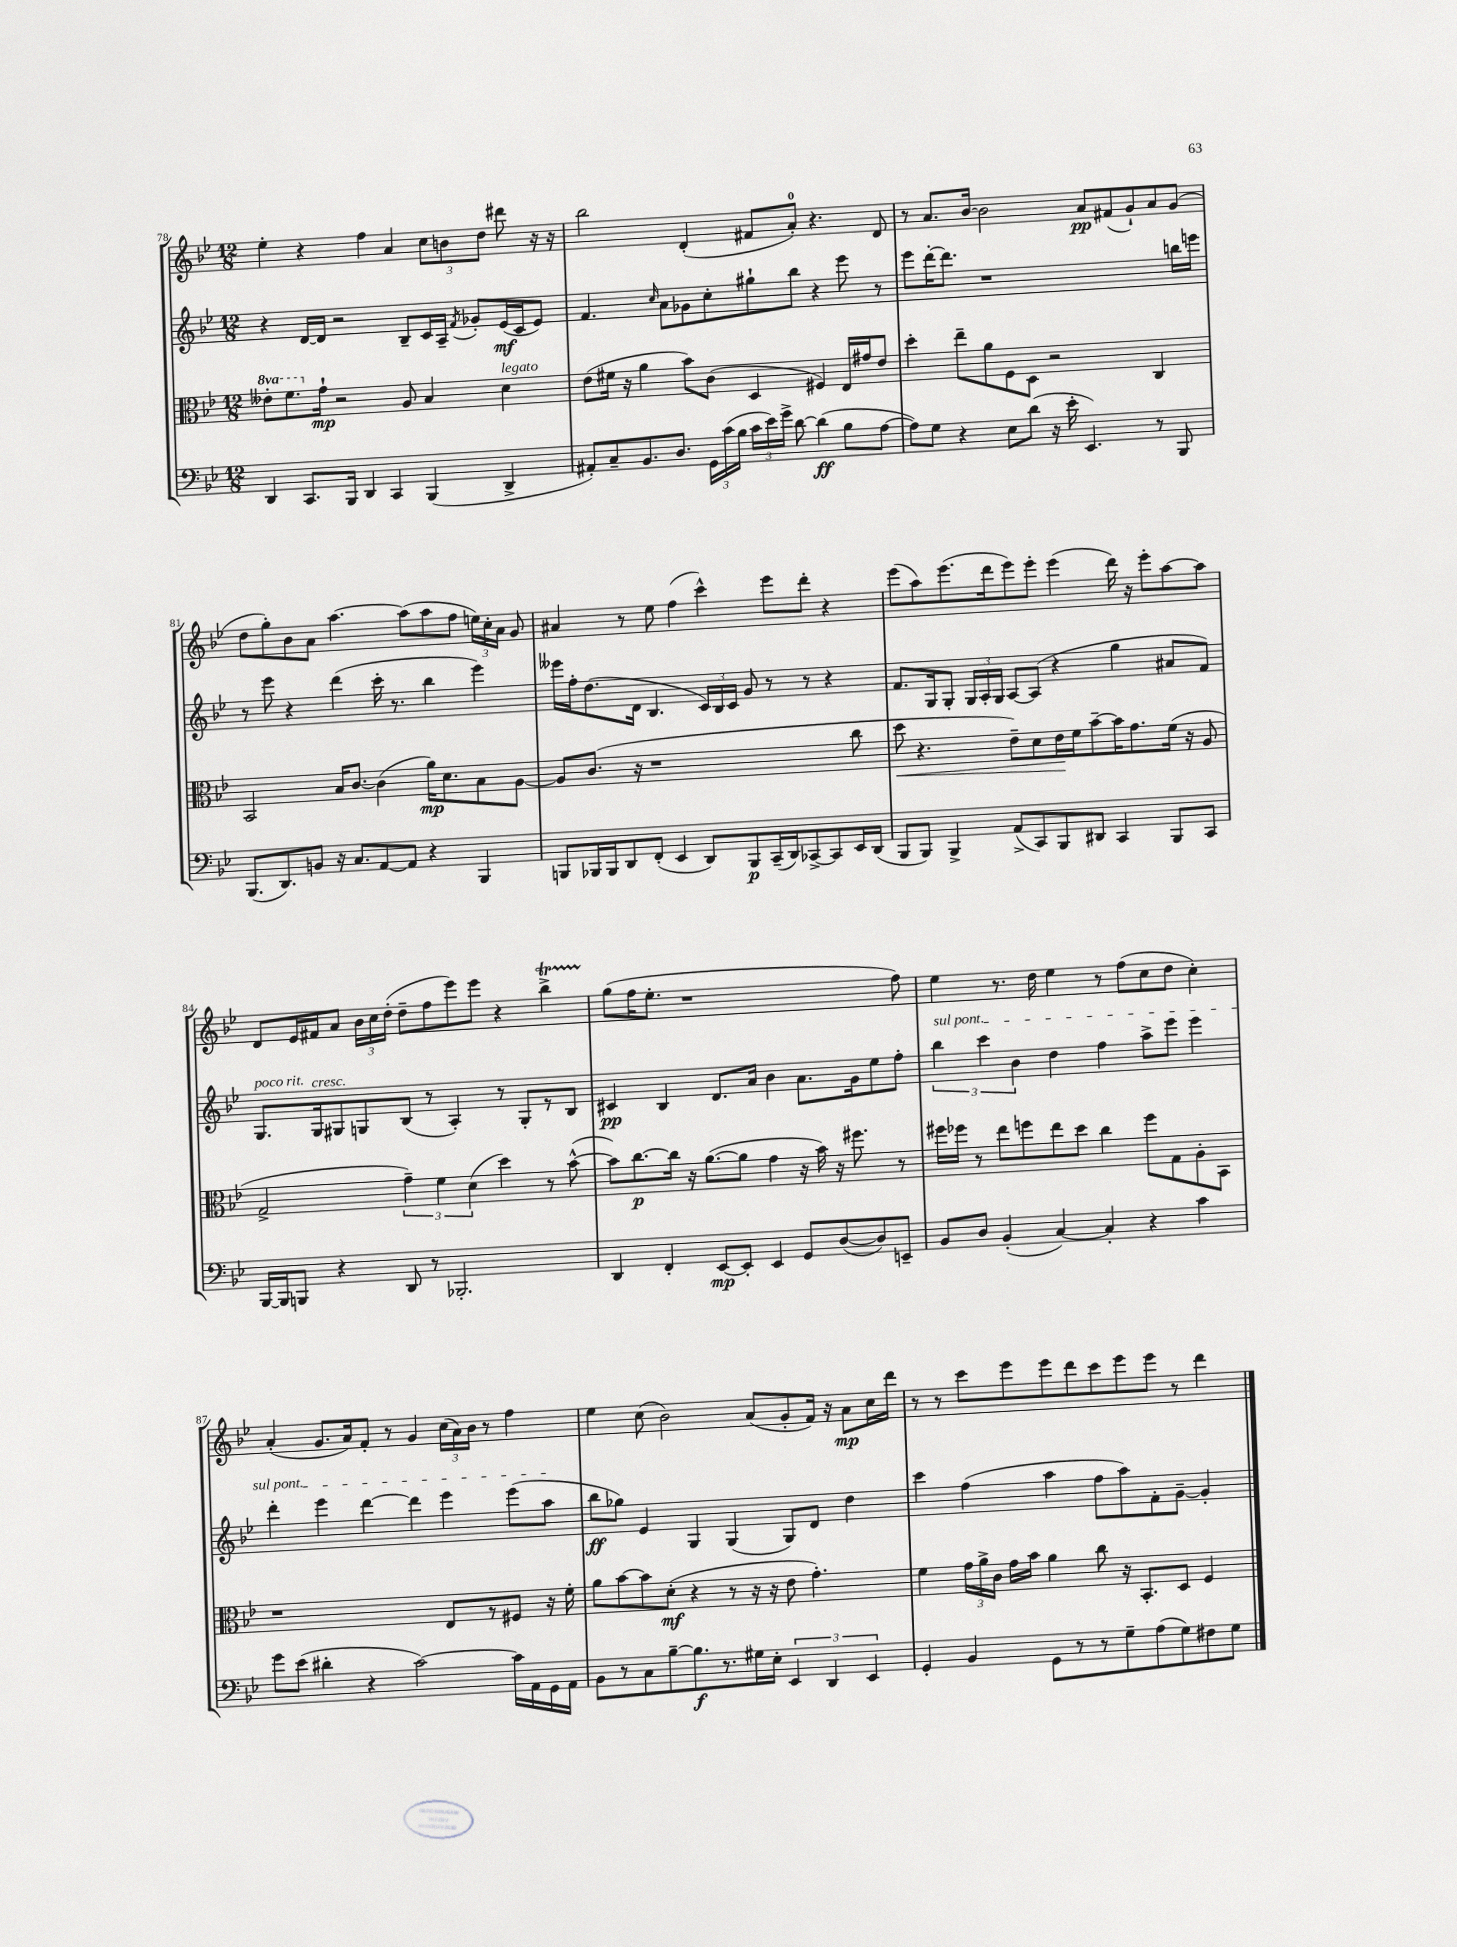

**kern	**dynam	**kern	**dynam	**kern	**dynam	**kern	**dynam
*part4	*part4	*part3	*part3	*part2	*part2	*part1	*part1
*staff4	*staff4	*staff3	*staff3	*staff2	*staff2	*staff1	*staff1
*clefF4	*	*clefC3	*	*clefG2	*	*clefG2	*
*k[b-e-]	*	*k[b-e-]	*	*k[b-e-]	*	*k[b-e-]	*
*M12/8	*	*M12/8	*	*M12/8	*	*M12/8	*
*	*	*8va	*	*	*	*	*
=78	=78	=78	=78	=78	=78	=78	=78
4DD/	.	8ee--X'\L	.	4r	.	4ee-'\	.
.	.	8.ff\	.	.	.	.	.
8.CC/L	.	.	.	[16d/LL	.	4r	.
*	*	*X8va	*	*	*	*	*
.	.	16g`\Jk	mp	16d/JJ]	.	.	.
.	.	2r	.	2r	.	.	.
16BBB-/Jk	.	.	.	.	.	.	.
4DD/	.	.	.	.	.	4ff\	.
4CC/	.	.	.	.	.	4a/	.
.	.	8A/	.	8B-~/L	.	.	.
(4BBB-/	.	4B-/	.	16c/L	.	12cc\L	.
.	.	.	.	16A~/JJ	.	.	.
.	.	.	.	.	.	12bn\	.
.	.	.	.	8qf/	.	.	.
.	.	.	.	8g-X'/L	.	.	.
.	.	.	.	.	.	12dd\J	.
!	!	!LO:TX:a:i:t=legato	!	!	!	!	!
4DD^/	.	4d\	.	(16e-/L	mf	8ddd#X\	.
.	.	.	.	16c/J	.	.	.
.	.	.	.	8e-/J)	.	16r	.
.	.	.	.	.	.	16r	.
=79	=79	=79	=79	=79	=79	=79	=79
8AA#X'/L)	.	(8e-\L	.	4.f/	.	2bb-\	.
8C~/	.	16f#X\Jk	.	.	.	.	.
.	.	16r	.	.	.	.	.
8.BB-/	.	4a\	.	.	.	.	.
.	.	.	.	16qqcc/	.	.	.
.	.	.	.	8a\L	.	.	.
8.D/J	.	.	.	.	.	.	.
.	.	8b-\L)	.	8g-X\	.	(4d'/	.
24GG\LL	.	(8c\J	.	8cc'\	.	.	.
(24c\	.	.	.	.	.	.	.
24B-\JJ	.	.	.	.	.	.	.
24c\LL	.	4D/	.	8gg#X`\	.	8f#X/L	.
24e-\)	.	.	.	.	.	.	.
24g^\JJ	.	.	.	.	.	.	.
[8d\	.	.	.	8bb-\J	.	8a'/J)	.
(4d\]	ff	4F#X/)	.	4r	.	4.r	.
8B-\L	.	16E-/LL	.	8eee-\	.	.	.
.	.	16g#X/J	.	.	.	.	.
[8A\J	.	8e-/J	.	8r	.	8d/	.
=80	=80	=80	=80	=80	=80	=80	=80
8A\L])	.	4dd'\	.	8eee-\L	.	8r	.
8G\J	.	.	.	[16ddd'\K	.	8.a/L	.
.	.	.	.	8.ddd\J]	.	.	.
4r	.	8ee-~\L	.	.	.	.	.
.	.	.	.	.	.	[16b-/Jk	.
.	.	8a\	.	1r	.	2b-\]	.
8E-\L	.	8F\	.	.	.	.	.
(8d\J	.	8D\J	.	.	.	.	.
16r	.	2r	.	.	.	.	.
16e-'\	.	.	.	.	.	.	.
4.EE-/)	.	.	.	.	.	8a/L	pp
.	.	.	.	.	.	(8f#X/	.
.	.	.	.	.	.	8g`/)	.
8r	.	4C/	.	.	.	8a/	.
8BBB-/	.	.	.	16bbn\LL	.	(8g/J	.
.	.	.	.	16eeen\JJ	.	.	.
!!LO:LB:g=z
=81	=81	=81	=81	=81	=81	=81	=81
(8.BBB-/L	.	2BB-/	.	8r	.	8dd\L	.
.	.	.	.	8eee-\	.	8gg'\)	.
8.DD/)	.	.	.	.	.	.	.
.	.	.	.	4r	.	8b-\	.
8BBn/J	.	.	.	.	.	8a\J	.
16r	.	16B-/KL	.	(4ddd\	.	[4.aa\	.
8.C/L	.	[8.c/J	.	.	.	.	.
[8AA/	.	(4c\]	.	16ccc'\	.	.	.
.	.	.	.	8.r	.	.	.
8AA/J]	.	.	.	.	.	(8aa\L]	.
4r	.	16a\KL)	mp	4bb-\	.	8aa\	.
.	.	8.d\	.	.	.	.	.
.	.	.	.	.	.	8ff\J	.
4BBB-/	.	8B-\	.	4eee-\)	.	24een\LL)	.
.	.	.	.	.	.	24cc'\	.
.	.	.	.	.	.	24a\JJ	.
.	.	[8A\J	.	.	.	8g/	.
=82	=82	=82	=82	=82	=82	=82	=82
8BBBn/L	.	8A/L]	.	16eee--X\LL	.	4a#X/	.
.	.	.	.	16ff'\J	.	.	.
16BBB-X/L	.	(8.c/J	.	(8.dd\	.	.	.
16BBB-/J	.	.	.	.	.	.	.
8DD/	.	.	.	.	.	8r	.
.	.	16r	.	16d\Jk	.	.	.
(8FF'/J	.	1r	.	4.B-/	.	8ee-\	.
4EE-/	.	.	.	.	.	(4ff\	.
8DD/L)	.	.	.	24c/LL)	.	4ccc^^\)	.
.	.	.	.	24B-/	.	.	.
.	.	.	.	24c/JJ	.	.	.
8BBB-/	p	.	.	8g/	.	.	.
(16CC~/L	.	.	.	8r	.	8eee-\L	.
16DD/J)	.	.	.	.	.	.	.
[8CC-X^/	.	.	.	8r	.	8ddd'\J	.
8CC-/]	.	.	.	4r	.	4r	.
16EE-/L	.	8cc\	.	.	.	.	.
(16DD/JJ	.	.	.	.	.	.	.
=83	=83	=83	=83	=83	=83	=83	=83
!	!	!	!LO:HP:b	!	!	!	!
8BBB-/L	.	8dd\	<	8.f/L	.	(8eee-\L	.
8BBB-/J)	.	4.r	.	.	.	8aa\)	.
.	.	.	.	16G/k	.	.	.
4BBB-^/	.	.	.	8G'/J	.	(8.eee-\	.
.	.	.	.	24G/LL	.	.	.
.	.	.	.	24A'/	.	.	.
.	.	.	.	.	.	16ddd\k	.
.	.	.	.	24G/JJ	.	.	.
(8AA^/L	.	8e-~\L)	.	[8A/L	.	8eee-\)	.
8CC/)	.	8d\	.	(8A/J]	.	8eee-'\J	.
8BBB-/	.	16e-\L	.	4r	.	(4eee-\	.
.	.	16f\J	[	.	.	.	.
8DD#X/J	.	[8b-~\	.	.	.	.	.
4CC/	.	16b-\K]	.	4gg\	.	16ddd\)	.
.	.	8.g\	.	.	.	16r	.
.	.	.	.	.	.	8eee-'\L	.
8BBB-/L	.	(16f\Jk	.	8a#X/L	.	[8aa\	.
.	.	16r	.	.	.	.	.
8CC/J	.	8A/	.	8f/J)	.	8aa\J]	.
!!LO:LB:g=z
=84	=84	=84	=84	=84	=84	=84	=84
!	!	!	!	!LO:TX:a:i:t=poco rit.	!	!	!
[16BBB-/LL	.	2G^/	.	8.G/L	.	8d/L	.
16BBB-/J]	.	.	.	.	.	.	.
8BBBn/J	.	.	.	.	.	16e-/L	.
!	!	!	!	!LO:TX:a:i:t=cresc.	!	!	!
.	.	.	.	16G/k	.	16f#X/J	.
4r	.	.	.	8G#X/	.	8a/J	.
.	.	.	.	8Gn/	.	24b-\LL	.
.	.	.	.	.	.	24cc\	.
.	.	.	.	.	.	(24dd'\JJ	.
8DD/	.	6g~\)	.	(8B-/J	.	8dd~\L	.
8r	.	.	.	8r	.	8ff\	.
.	.	6f\	.	.	.	.	.
2.BBB-X'/	.	.	.	4A'/)	.	8eee-\)	.
.	.	(6d\	.	.	.	.	.
.	.	.	.	.	.	8eee-\J	.
.	.	4dd\)	.	8r	.	4r	.
.	.	.	.	8G'/L	.	.	.
.	.	8r	.	8r	.	4bb-T^\	.
.	.	([8b-^^\	.	8B-/J	.	.	.
=85	=85	=85	=85	=85	=85	=85	=85
4DD/	.	8b-\L])	.	4c#X/	pp	(8gg\L	.
.	.	[8.cc\	p	.	.	16ff\K	.
.	.	.	.	.	.	8.ee-'\J	.
4FF'/	.	.	.	4B-/	.	.	.
.	.	16cc\Jk]	.	.	.	.	.
.	.	16r	.	.	.	1r	.
.	.	([8.a\L	.	.	.	.	.
[8EE-/L	mp	.	.	8.d/L	.	.	.
8EE-'/J]	.	8a\J]	.	.	.	.	.
.	.	.	.	16a/Jk	.	.	.
4EE-/	.	4g\	.	4b-\	.	.	.
8GG/L	.	16r	.	8.a\L	.	.	.
.	.	16b-\)	.	.	.	.	.
([8D/	.	16r	.	.	.	.	.
.	.	8.ff#X\	.	16g\k	.	.	.
8D/])	.	.	.	8ee-\	.	.	.
8EEn~/J	.	8r	.	8ff'\J	.	8ff\)	.
=86	=86	=86	=86	=86	=86	=86	=86
!	!	!	!	!LO:TX:a:i:t=sul pont.	!	!	!
8BB-/L	.	16ff#X\LL	.	6bb-\	.	4ee-\	.
.	.	16ff-X\JJ	.	.	.	.	.
8D/J	.	8r	.	.	.	.	.
.	.	.	.	6ccc\	.	.	.
(4BB-'/	.	8ee-\L	.	.	.	8.r	.
.	.	.	.	6b-\	.	.	.
.	.	8ffn\	.	.	.	.	.
.	.	.	.	.	.	16dd\	.
[4C/)	.	8ee-\	.	4dd\	.	4ee-\	.
.	.	8dd\J	.	.	.	.	.
4C'/]	.	4cc\	.	4ff\	.	8r	.
.	.	.	.	.	.	(8ff\L	.
4r	.	8ff\L	.	8aa^\L	.	8cc\	.
.	.	8G\	.	8eee-\J	.	8dd\J	.
4c\	.	8A'\	.	4eee-\	.	4cc'\)	.
.	.	8BB-\J	.	.	.	.	.
!!LO:LB:g=z
=87	=87	=87	=87	=87	=87	=87	=87
8g\L	.	1r	.	4ddd'\	.	(4a'/	.
(8e-\J	.	.	.	.	.	.	.
4d#X'\	.	.	.	4eee-\	.	8.g/L	.
.	.	.	.	.	.	16a/k)	.
4r	.	.	.	[4ddd\	.	8f'/J	.
.	.	.	.	.	.	8r	.
[2c\)	.	.	.	4ddd\]	.	4g/	.
.	.	8E-/L	.	4eee-\	.	(24cc\LL	.
.	.	.	.	.	.	24a\)	.
.	.	.	.	.	.	24b-\JJ	.
.	.	8r	.	.	.	8r	.
16c\LL]	.	8F#X/J	.	(8eee-\L	.	4ff\	.
16AA\	.	.	.	.	.	.	.
16GG\	.	16r	.	8aa\J	.	.	.
16AA\JJ	.	16f'\	.	.	.	.	.
=88	=88	=88	=88	=88	=88	=88	=88
8BB-\L	.	8a\L	.	8bb-\L	ff	4ee-\	.
8r	.	[8b-\	.	8gg-X\J)	.	.	.
8C\	.	8b-\]	.	4e-/	.	(8cc\	.
[8B-~\	.	(8d'\J	mf	.	.	2b-\)	.
8.B-\]	f	4r	.	4G/	.	.	.
8.r	.	.	.	.	.	.	.
.	.	8r	.	(4G/	.	.	.
16G#X\L	.	16r	.	.	.	(8a/L	.
16E-'\JJ	.	16r	.	.	.	.	.
6EE-/	.	8e-\	.	8G/L)	.	8g'/	.
.	.	4.g'\)	.	8d/J	.	16f/Jk)	.
6DD/	.	.	.	.	.	.	.
.	.	.	.	.	.	16r	.
.	.	.	.	4dd\	.	8a\L	mp
6EE-/	.	.	.	.	.	.	.
.	.	.	.	.	.	16cc\L	.
.	.	.	.	.	.	16ddd\JJ	.
=89	=89	=89	=89	=89	=89	=89	=89
4GG'/	.	4f\	.	4ccc\	.	8r	.
.	.	.	.	.	.	8r	.
4BB-/	.	24g\LL	.	(4ff\	.	8ccc\L	.
.	.	24a^\	.	.	.	.	.
.	.	24c\JJ	.	.	.	.	.
.	.	16g\LL	.	.	.	8eee-\	.
.	.	16b-\JJ	.	.	.	.	.
8GG\L	.	4a\	.	4aa\	.	8eee-\	.
8r	.	.	.	.	.	8ddd\	.
8r	.	8cc\	.	8ff\L	.	8ccc\	.
8G~\	.	16r	.	8aa\)	.	8eee-\	.
.	.	8.BB-'/L	.	.	.	.	.
(8A\	.	.	.	8f'\	.	8eee-\J	.
8G\)	.	8D/J	.	[8g~\J	.	8r	.
8F#X\	.	4F/	.	4g'/]	.	4ddd\	.
8G\J	.	.	.	.	.	.	.
==	==	==	==	==	==	==	==
*-	*-	*-	*-	*-	*-	*-	*-
